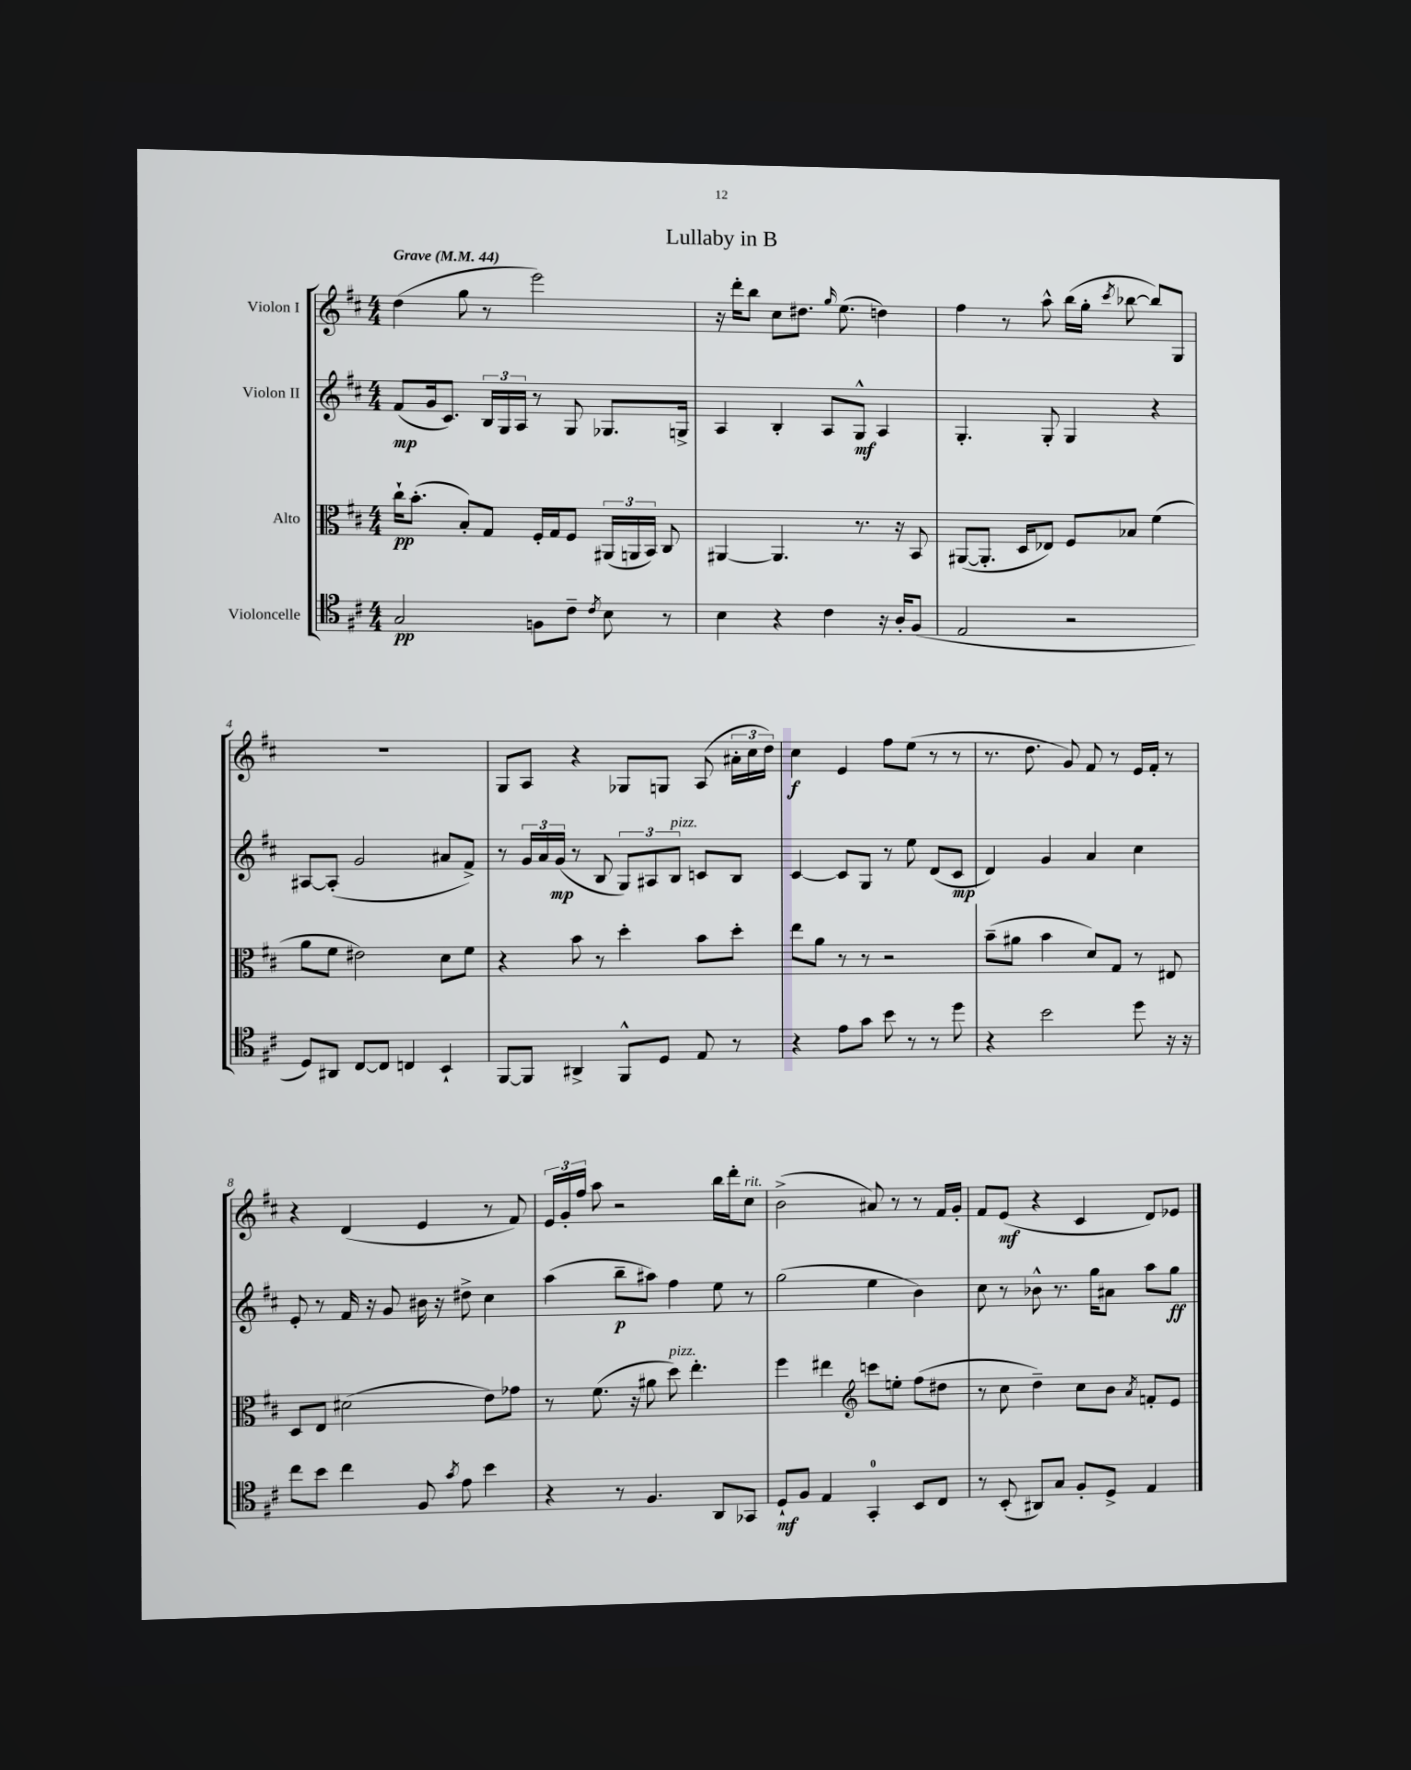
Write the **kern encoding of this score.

**kern	**kern	**kern	**kern
*staff4	*staff3	*staff2	*staff1
*clefC4	*clefC3	*clefG2	*clefG2
*k[f#c#]	*k[f#c#]	*k[f#c#]	*k[f#c#]
*M4/4	*M4/4	*M4/4	*M4/4
*MM44	*MM44	*MM44	*MM44
2G/	16cc#`\LK	(8f#/L	(4dd\
.	(8.b'\J	.	.
.	.	16g/k	.
.	.	8.c#/J)	.
.	8B'/L)	.	8gg\
.	8G/J	24B/LL	8r
.	.	24G/	.
.	.	24A/JJ	.
8F\L	16F#'/LL	8r	2eee\)
.	16G/J	.	.
8c#~\J	8F#/J	8G/	.
8qc#/	.	.	.
8B\	(24AA#/LL	8.G-/L	.
.	24AA/	.	.
.	24BB/JJ)	.	.
8r	8C#/	.	.
.	.	16G^/Jk	.
=	=	=	=
4B\	[4AA#/	4A/	16r
.	.	.	16ddd'\LK
.	.	.	8bb\J
4r	4.AA#/]	4B'/	8cc#\L
.	.	.	8.dd#\J
4c#\	.	8A/L	.
.	.	.	16qqgg/
.	.	.	(8.ee\
.	8.r	8G^^/J	.
16r	.	4A/	4dd\)
16A'/LK	16r	.	.
(8F#/J	8BB/	.	.
=	=	=	=
2E/	([8AA#/L	4.G'/	4ff#\
.	8.AA#'/]J	.	.
.	.	.	8r
.	16D/LK	.	.
.	8E-/J)	8G'/	8aa^^\
2r	8F#/L	4G/	(16bb\LL
.	.	.	16gg'\JJ
.	.	.	8qccc#/
.	8B-/J	.	[8bb-\
.	(4f#\	4r	8bb-/]L)
.	.	.	8G/J
=	=	=	=
8D/L)	8a\L	[8A#/L	1r
8AA#/J	8f#\J	(8A#'/]J	.
[8C#/L	2e#\)	2g/	.
8C#/]J	.	.	.
4C/	.	.	.
4BB`/	8d\L	8a#/L	.
.	8f#\J	8f#^/J)	.
=	=	=	=
[8FF#/L	4r	8r	8G/L
8FF#/]J	.	24g/LL	8A/J
.	.	24a/	.
.	.	(24g/JJ	.
4AA#^/	8b\	8r	4r
.	8r	8B/	.
8FF#^^/L	4dd'\	12G/L)	8G-/L
.	.	12A#/	.
8D/J	.	.	8G/J
.	.	12B/J	.
8E/	8b\L	8c/L	(8A/
8r	8dd'\J	8B/J	24a#'\LL
.	.	.	24cc#\
.	.	.	24dd\JJ)
=	=	=	=
4r	8ee\L	[4c#/	4cc#\
.	8a\J	.	.
8e\L	8r	8c#/]L	4e/
8g\J	8r	8G/J	.
8b\	2r	8r	8ff#\L
8r	.	8ee\	(8ee\J
8r	.	(8d/L	8r
8dd\	.	8c#/J	8r
=	=	=	=
4r	(8b~\L	4d/)	8.r
.	8a#\J	.	.
.	.	.	8.dd\
2b\	4b\	4g/	.
.	.	.	8g/)
.	8d/L)	4a/	8f#/
.	8G/J	.	8r
8dd\	8r	4cc#\	16e/LL
.	.	.	16f#'/JJ
16r	8E#/	.	8r
16r	.	.	.
=	=	=	=
8cc#\L	8D/L	8e'/	4r
8b\J	8E/J	8r	.
4cc#\	(2d#\	16f#/	(4d/
.	.	16r	.
.	.	8g/	.
8F#/	.	16b#\	4e/
.	.	16r	.
8qg/	.	.	.
8e\	.	8dd#^\	.
4b\	8e\L)	4cc#\	8r
.	8g-\J	.	8f#/)
=	=	=	=
4r	8r	(4aa\	24e/LL
.	.	.	24g'/
.	.	.	24ff#/JJ
.	(8.f#\	.	8aa\
8r	.	8bb~\L	2r
.	16r	.	.
4.F#/	8a#\	8aa#\J)	.
.	8dd\)	4ff#\	.
.	4.ee'\	.	.
8AA/L	.	8ee\	16bb\LL
.	.	.	16ddd'\J
8GG-/J	.	8r	8cc#\J
=	=	=	=
8D`/L	4ff#\	(2gg\	(2b^\
8F#/J	.	.	.
4E/	4ee#\	.	.
*	*clefG2	*	*
4GG'/	8ccc\L	4ee\	8a#/)
.	8ee'\J	.	8r
8BB/L	(8ff#\L	4b\)	8r
8C#/J	8dd#\J	.	16f#/LL
.	.	.	16g'/JJ
=	=	=	=
8r	8r	8cc#\	8f#/L
(8BB'/	8cc#\	8r	(8e/J
8AA#/L)	4dd~\)	8b-^^\	4r
8G/J	.	8.r	.
8F#'/L	8cc#\L	.	4c#/
.	.	16gg\LK	.
8D^/J	8b\J	8a#\J	.
.	8qa/	.	.
4E/	8f'/L	8aa\L	8d/L)
.	8e/J	8gg\J	8e-/J
==	==	==	==
*-	*-	*-	*-
